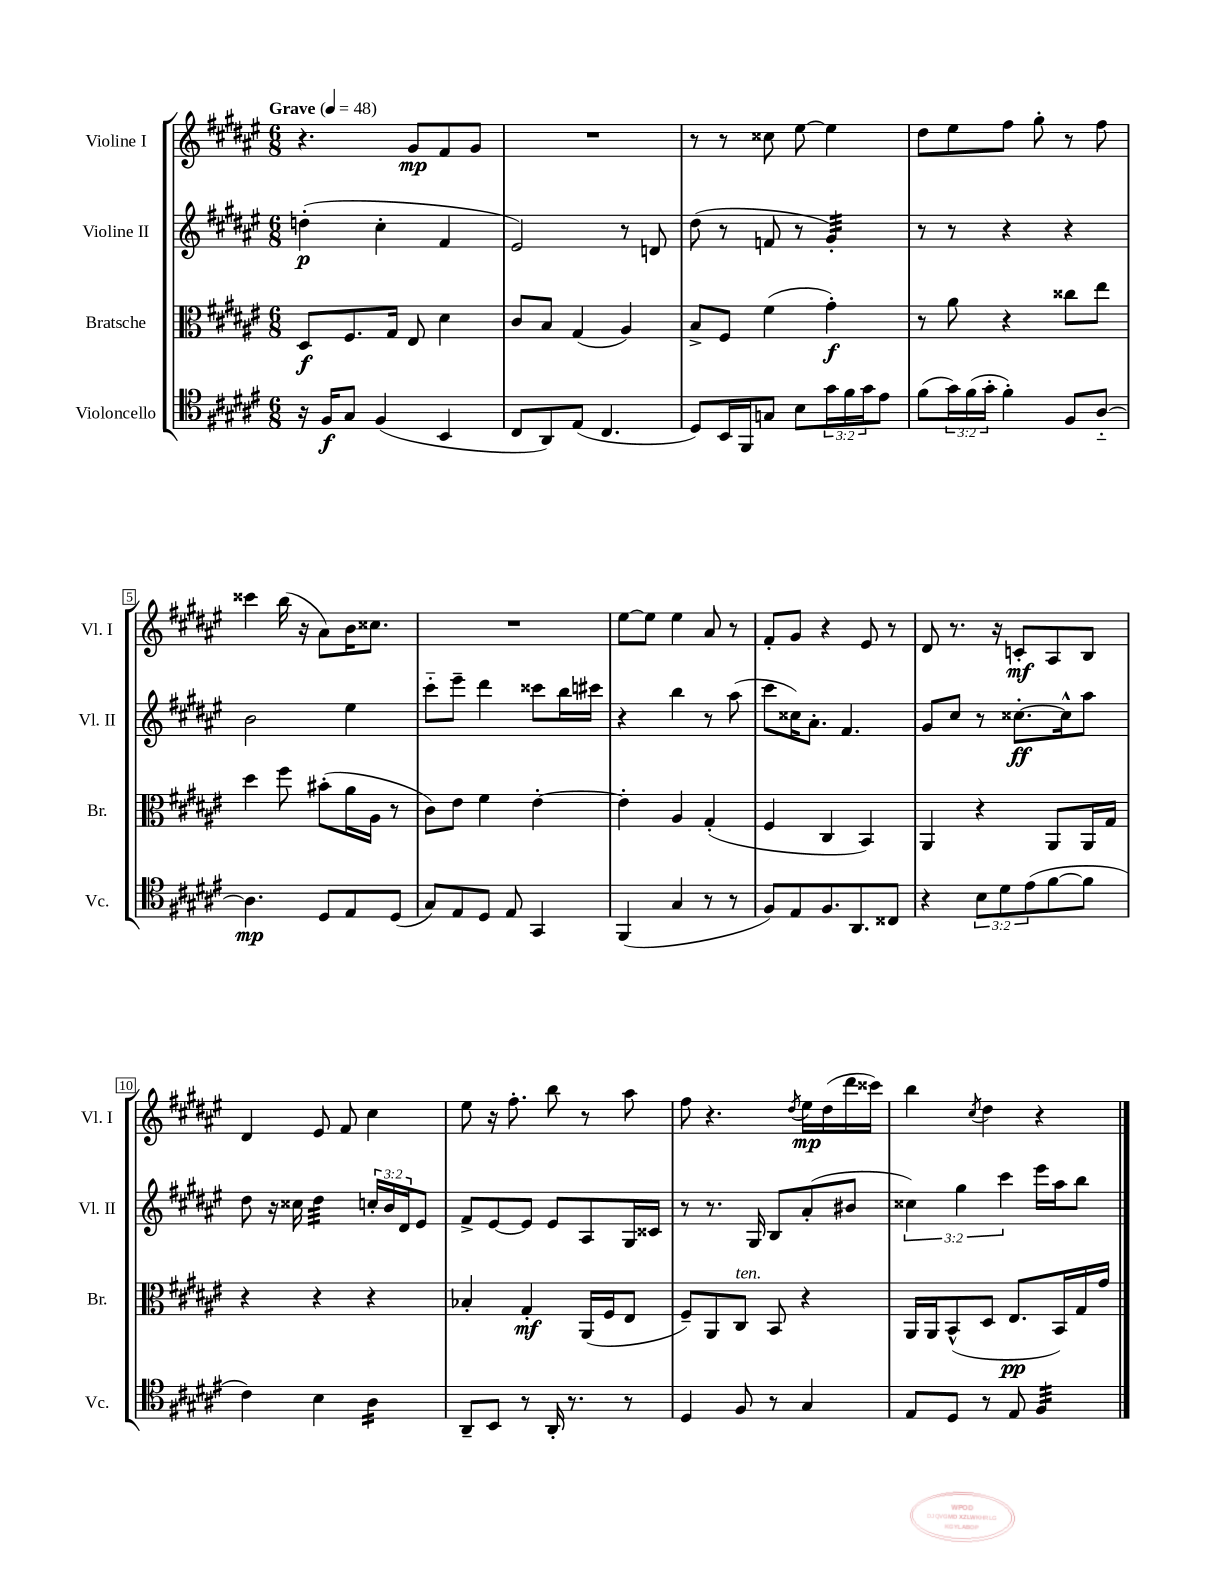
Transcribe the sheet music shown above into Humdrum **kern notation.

**kern	**kern	**kern	**kern
*staff4	*staff3	*staff2	*staff1
*clefC4	*clefC3	*clefG2	*clefG2
*k[f#c#g#d#a#e#]	*k[f#c#g#d#a#e#]	*k[f#c#g#d#a#e#]	*k[f#c#g#d#a#e#]
*M6/8	*M6/8	*M6/8	*M6/8
*MM48	*MM48	*MM48	*MM48
16r	8D#	(4dd'	4.r
16F#	.	.	.
8G#	8.F#	.	.
(4F#	.	4cc#'	.
.	16G#	.	.
.	8E#	.	8g#
4BB	4d#	4f#	8f#
.	.	.	8g#
=	=	=	=
8C#	8c#	2e#)	2.r
8AA#)	8B	.	.
(8E#	(4G#	.	.
4.C#	.	.	.
.	4A#)	8r	.
.	.	8d	.
=	=	=	=
8D#)	8B^	(8dd#	8r
16BB	8F#	8r	8r
16FF#	.	.	.
8G	(4f#	8f	8cc##
8B	.	8r	[8ee#
24g#	4g#')	4g#')	4ee#]
24f#	.	.	.
24g#	.	.	.
8e#	.	.	.
=	=	=	=
(8f#	8r	8r	8dd#
24g#)	8a#	8r	8ee#
(24f#	.	.	.
24g#'	.	.	.
4f#')	4r	4r	8ff#
.	.	.	8gg#'
8F#	8cc##	4r	8r
[8A#'~	8ee#	.	8ff#
=	=	=	=
4.A#]	4dd#	2b	4ccc##
.	8ff#	.	(16bb
.	.	.	16r
8D#	(8b#'	.	8a#)
8E#	16a#	4ee#	16b
.	16A#	.	8.cc##
(8D#	8r	.	.
=	=	=	=
8G#)	8c#)	8ccc#'~	2.r
8E#	8e#	8eee#~	.
8D#	4f#	4ddd#	.
8E#	.	.	.
4GG#	[4e#'	8ccc##	.
.	.	16bb	.
.	.	16ccc#	.
=	=	=	=
(4FF#	4e#']	4r	[8ee#
.	.	.	8ee#]
4G#	4A#	4bb	4ee#
8r	(4G#'	8r	8a#
8r	.	(8aa#	8r
=	=	=	=
8F#)	4F#	8ccc#	8f#'
8E#	.	16cc##)	8g#
.	.	8.a#'	.
8.F#	4C#	.	4r
.	.	4.f#	.
8.AA#	.	.	.
.	4BB)	.	8e#
8C##	.	.	8r
=	=	=	=
4r	4AA#	8g#	8d#
.	.	8cc#	8.r
12B	4r	8r	.
.	.	.	16r
12d#	.	.	.
.	.	[8.cc##'	8c'
(12e#	.	.	.
[8f#	8AA#	.	8A#
.	.	16cc##^^]	.
8f#]	16AA#	8aa#	8B
.	16G#	.	.
=	=	=	=
4c#)	4r	8dd#	4d#
.	.	16r	.
.	.	16cc##	.
4B	4r	4dd#	8e#
.	.	.	8f#
4A#	4r	24cc'	4cc#
.	.	24b	.
.	.	24d#	.
.	.	8e#	.
=	=	=	=
8AA#~	4B-'	8f#^	8ee#
8BB	.	[8e#	16r
.	.	.	8.ff#'
8r	4G#'	8e#]	.
16AA#'	.	8e#	8bb
8.r	.	.	.
.	(16AA#	8A#	8r
.	16F#	.	.
8r	8E#	16G#	8aa#
.	.	16c##	.
=	=	=	=
4D#	8F#~)	8r	8ff#
.	8AA#	8.r	4.r
8F#	8C#	.	.
.	.	16G#	.
8r	8BB	8B	.
.	.	.	8qdd#
4G#	4r	(8a#'	16ee#
.	.	.	(16dd#
.	.	8b#	16ddd#
.	.	.	16ccc##)
=	=	=	=
8E#	16AA#	6cc##)	4bb
.	16AA#	.	.
8D#	(8BB^^	.	.
.	.	6gg#	.
.	.	.	8qcc#
8r	8D#	.	4dd#
.	.	6ccc#	.
8E#	8.E#	.	.
4F#	.	16eee#	4r
.	16BB)	16aa#	.
.	16G#	8bb	.
.	16g#	.	.
==	==	==	==
*-	*-	*-	*-
